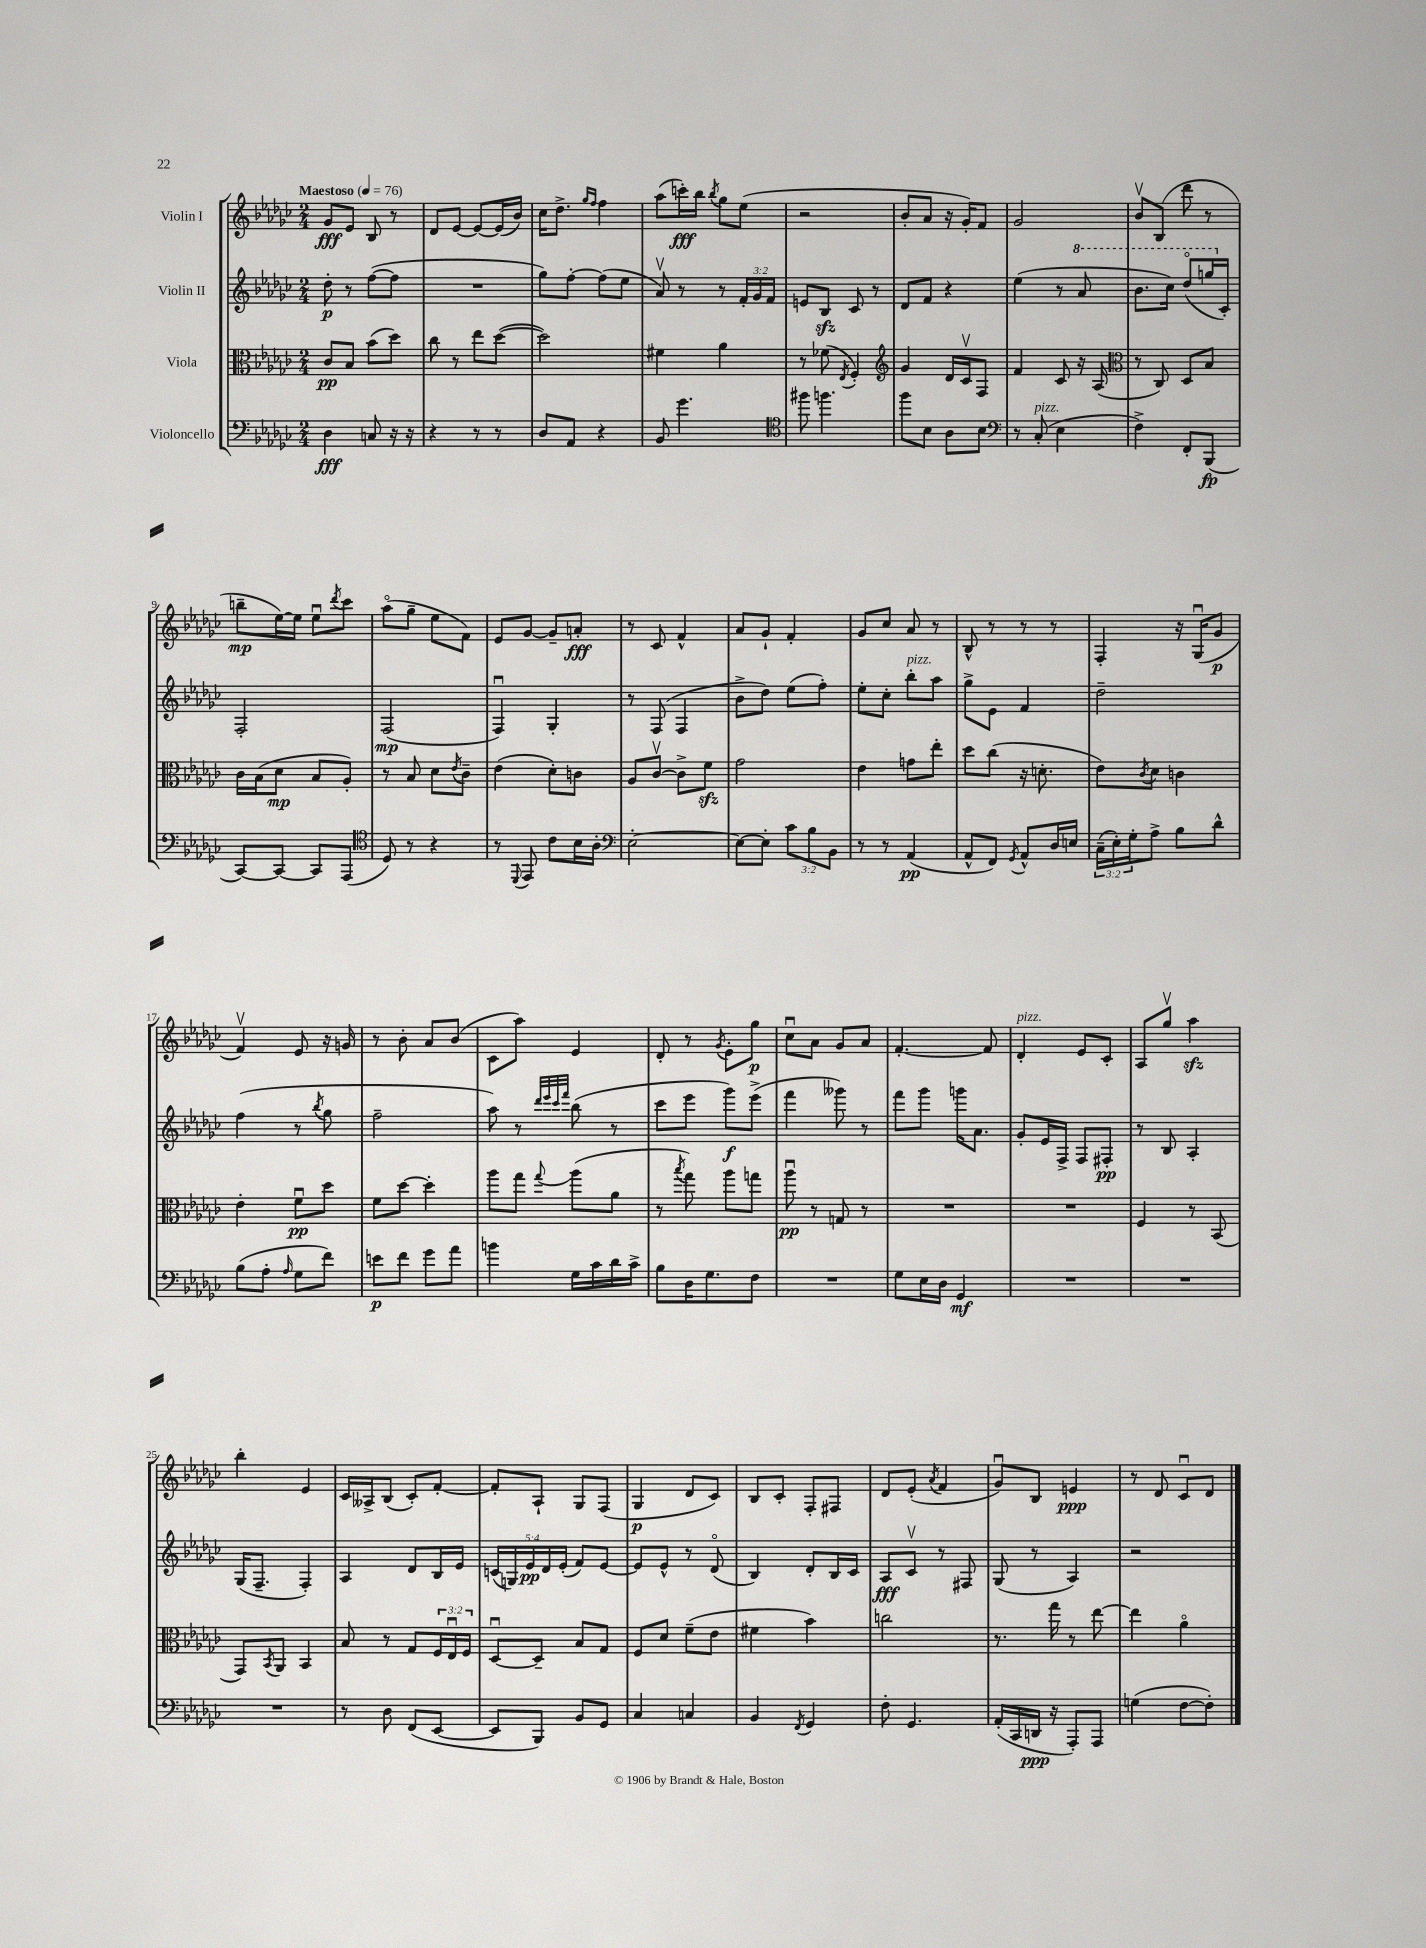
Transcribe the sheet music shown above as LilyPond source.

<<
\new StaffGroup <<
\new Staff = "s0" \with { instrumentName = "Violin I" } {
    \clef treble \key ges \major \numericTimeSignature \time 2/4 \tempo "Maestoso" 4 = 76
    ges'8\fff ees'8 bes8 r8 |
    des'8 ees'8~ ees'8~ ees'16( bes'16) |
    ces''16 des''8.-> \grace { ges''16 f''16 } f''4 |
    aes''8( c'''16-.\fff) bes''16 \acciaccatura { bes''8 } ges''8 ees''8( |
    r2 |
    bes'8-. aes'8 r16 ges'16-.) f'8 |
    ges'2 |
    bes'8\upbow bes8( des'''8 r8 |
    b''8--\mp ees''16~) ees''16 ees''8\downbow \acciaccatura { des'''8 } ces'''8 |
    aes''8\flageolet( ges''8-- ees''8 f'8) |
    ees'8 ges'8~ ges'8-- a'8-.\fff |
    r8 ces'8 f'4-^ |
    aes'8 ges'8-! f'4-. |
    ges'8 ces''8 aes'8 r8 |
    bes8-^ r8 r8 r8 |
    f4-. r16 ges16\downbow( ges'8\p |
    f'4\upbow) ees'8 r16 g'16 |
    r8 bes'8-. aes'8 bes'8( |
    ces'8 aes''8) ees'4 |
    des'8-. r8 \acciaccatura { ges'8 } ees'8-. ges''8\p |
    ces''8\downbow aes'8 ges'8 aes'8 |
    f'4.~-. f'8 |
    des'4-.^\markup { \italic "pizz." } ees'8 ces'8-. |
    aes8 ges''8\upbow aes''4\sfz |
    bes''4-. ees'4 |
    ces'16 aeses16-> bes8( ces'8-.) f'8~-. |
    f'8-. aes8-! ges8 f8( |
    ges4\p des'8 ces'8) |
    bes8 ces'8-. f8-. fis8 |
    des'8 ees'8-.( \acciaccatura { aes'8 } f'4 |
    ges'8\downbow) bes8 e'4\ppp |
    r8 des'8 ces'8\downbow des'8 \bar "|." |
}
\new Staff = "s1" \with { instrumentName = "Violin II" } {
    \clef treble \key ges \major \numericTimeSignature \time 2/4 \override Staff.TupletNumber.text = #tuplet-number::calc-fraction-text
    des''8-.\p r8 f''8~( f''8 |
    R2 |
    ges''8) f''8~-. f''8( ees''8 |
    aes'8\upbow) r8 r8 \tuplet 3/2 { f'16-. ges'16 f'16 } |
    e'8 bes8\sfz ces'8 r8 |
    des'8 f'8 r4 |
    ees''4( r8 \ottava #1 aes''8 |
    bes''8. ces'''16) des'''8\flageolet( g'''16 \ottava #0 ces'16-.) |
    f2-. |
    f2\mp( |
    f4\downbow) ges4-. |
    r8 f8( f4 |
    bes'8-> des''8) ees''8( f''8-.) |
    ees''8-. ces''8-. bes''8-.^\markup { \italic "pizz." } aes''8 |
    ges''8-> ees'8 f'4 |
    des''2-- |
    f''4( r8 \acciaccatura { bes''8 } ges''8 |
    f''2-- |
    aes''8) r8 \grace { des'''32 ees'''32 ces'''32 f'''32 } bes''8( r8 |
    ces'''8 ees'''8 ges'''8\f) ees'''8->( |
    f'''4 geses'''8) r8 |
    f'''8 ges'''8 g'''16 aes'8. |
    ges'8-. ees'16 f16-> f8 fis8-.\pp |
    r8 bes8 aes4-. |
    ges16( f8.-- f4-.) |
    aes4 des'8 bes16 ees'16 |
    \tuplet 5/4 { c'16( g16) ees'16\pp des'16 ees'16-.( } f'8) ees'8~ |
    ees'8 ees'8-^ r8 des'8\flageolet( |
    bes4) des'8-. bes16 ces'16 |
    aes8\fff ces'8\upbow r8 fis8 |
    ges8( r8 aes4) |
    r2 \bar "|." |
}
\new Staff = "s2" \with { instrumentName = "Viola" } {
    \clef alto \key ges \major \numericTimeSignature \time 2/4 \override Staff.TupletNumber.text = #tuplet-number::calc-fraction-text
    ces'8\pp bes8 bes'8( des''8) |
    ces''8 r8 ees''8 des''8~( |
    des''2) |
    fis'4 aes'4 |
    r8 fes'8( \acciaccatura { ees8 } f4-.) |
    \clef treble ges'4 des'16 ces'16\upbow f8 |
    f'4 ces'8 r16 aes16( |
    \clef alto r8 ces8) des8 bes8 |
    ces'16 bes16( des'8\mp bes8 aes8-.) |
    r8 bes8 des'8 \acciaccatura { ees'8 } ces'8-- |
    ees'4( des'8-.) c'8 |
    aes8 ces'8~\upbow ces'8-> f'8\sfz |
    ges'2 |
    ees'4 g'8 ees''8-. |
    des''8 ces''8( r16 d'8.-. |
    ees'8) \acciaccatura { ces'8 } des'8 c'4 |
    ees'4-. f'8\downbow\pp des''8 |
    f'8 des''8~ des''4-. |
    aes''8 ges''8 \appoggiatura { ges''8 } aes''8( aes'8 |
    r8 \acciaccatura { bes''8 } ges''8) aes''8 g''8 |
    aes''8\downbow\pp r8 g8 r8 |
    R2 |
    R2 |
    f4 r8 bes,8( |
    ges,8) \acciaccatura { bes,8 } aes,8 bes,4 |
    bes8 r8 ges8 \tuplet 3/2 { f16 ees16\downbow f16 } |
    des8~\downbow des8-- bes8 ges8 |
    f8 des'8 f'8--( ees'8 |
    fis'4 bes'4) |
    c''2 |
    r8. ges''16 r8 ees''8~ |
    ees''4 aes'4\flageolet \bar "|." |
}
\new Staff = "s3" \with { instrumentName = "Violoncello" } {
    \clef bass \key ges \major \numericTimeSignature \time 2/4 \override Staff.TupletNumber.text = #tuplet-number::calc-fraction-text
    des4\fff c8 r16 r16 |
    r4 r8 r8 |
    des8 aes,8 r4 |
    bes,8 ges'4. |
    \clef tenor fis''8 f''4. |
    f''8 bes8 aes8 bes8 |
    \clef bass r8 ces8-.^\markup { \italic "pizz." }( ees4 |
    f4->) f,8-. bes,,8\fp( |
    ces,8~) ces,8~ ces,8 aes,,8( |
    \clef tenor des8) r8 r4 |
    r8 \appoggiatura { des,8 } ees,8 ces'8 bes16 aes16-. |
    \clef bass ees2~-. |
    ees8~ ees8-. \tuplet 3/2 { ces'8 bes8 bes,8 } |
    r8 r8 aes,4\pp( |
    aes,8-^ f,8) \acciaccatura { ges,8 } aes,8-^ des16 e16 |
    \tuplet 3/2 { ces16--( ees16-.) ges16-. } aes8-> bes8 des'8-^ |
    bes8( aes8-. \grace { aes16 } ges8 f'8) |
    e'8\p f'8 ges'8 aes'8 |
    b'4 ges16 ces'16 des'16 ces'16-> |
    bes8 des16 ges8. f8 |
    R2 |
    ges8 ees16 des16 ges,4\mf |
    R2 |
    R2 |
    R2 |
    r8 des8 f,8( ees,8~ |
    ees,8 bes,,8) bes,8 ges,8 |
    ces4 c4 |
    bes,4 \acciaccatura { f,8 } ges,4 |
    f8-. ges,4. |
    aes,16-.( ces,16 d,16\ppp r16 aes,,8-.) aes,,8 |
    g4( f8~ f8-.) \bar "|." |
}
>>
>>
